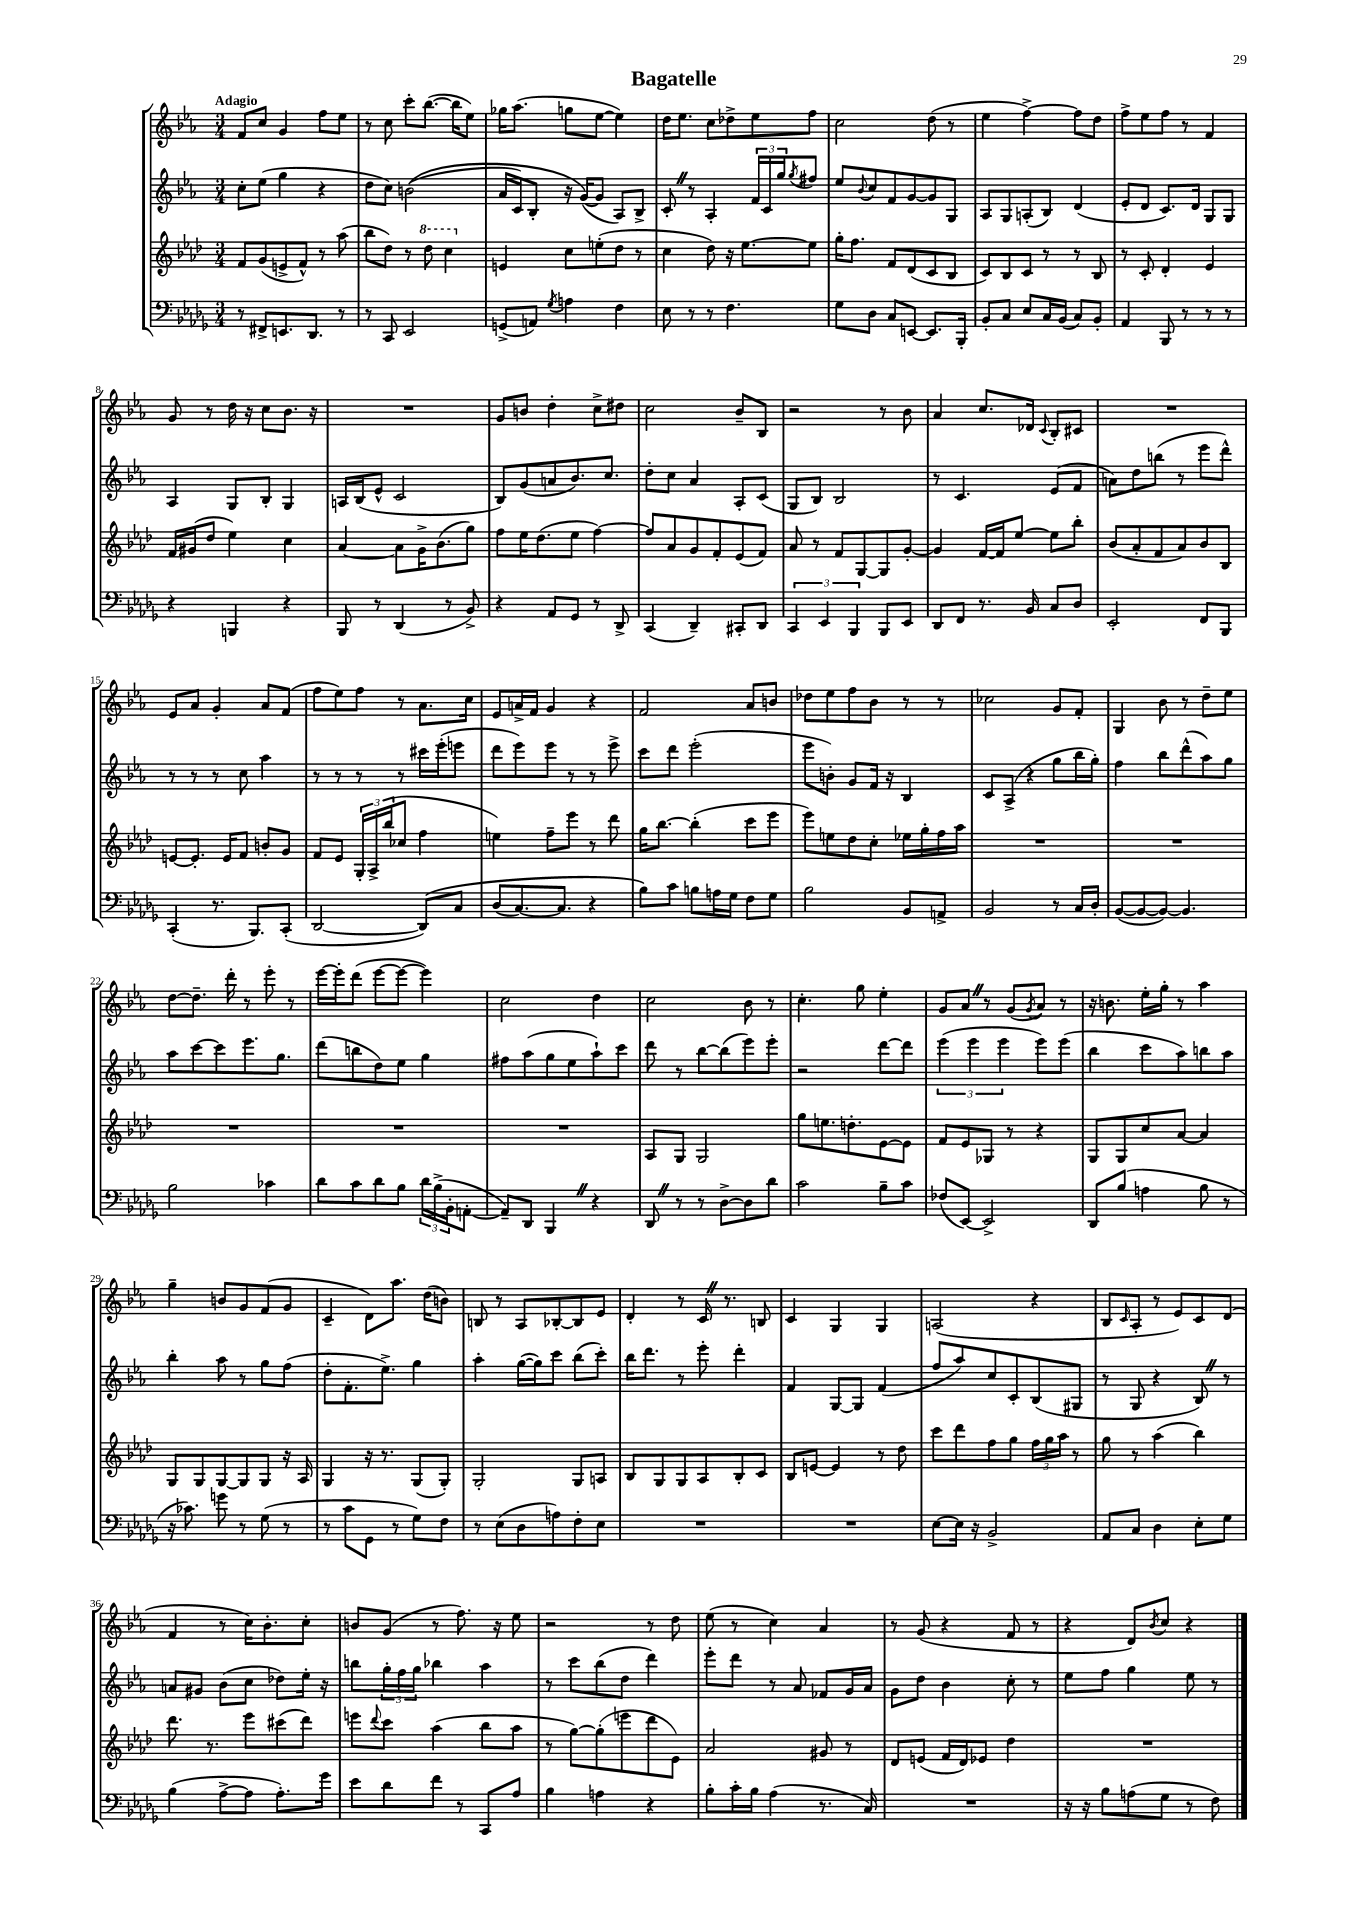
\header { title = "Bagatelle" }
<<
\new StaffGroup <<
\new Staff = "s0" {
    \clef treble \key ees \major \numericTimeSignature \time 3/4 \tempo "Adagio"
    f'8 c''8 g'4 f''8 ees''8 |
    r8 c''8 c'''8-. bes''8.~( bes''16 ees''8) |
    ges''16 aes''8.( g''8 ees''8~ ees''4) |
    d''16 ees''8. c''8 des''8-> ees''8 f''8 |
    c''2 d''8( r8 |
    ees''4 f''4~->) f''8 d''8 |
    f''8-> ees''8 f''8 r8 f'4 |
    g'8 r8 d''16 r16 c''8 bes'8. r16 |
    R2. |
    g'8 b'8 d''4-. c''8-> dis''8 |
    c''2 bes'8-- bes8 |
    r2 r8 bes'8 |
    aes'4 c''8. des'16 \appoggiatura { c'8 } bes8-. cis'8 |
    R2. |
    ees'8 aes'8 g'4-. aes'8 f'8( |
    f''8 ees''8) f''8 r8 aes'8. c''16 |
    ees'8 a'16-> f'16 g'4 r4 |
    f'2 aes'8 b'8 |
    des''8 ees''8 f''8 bes'8 r8 r8 |
    ces''2 g'8 f'8-. |
    g4 bes'8 r8 d''8-- ees''8 |
    d''8~ d''8.-- d'''16-. r8 ees'''8-. r8 |
    ees'''16~ ees'''16-. d'''8( ees'''8~ ees'''8~ ees'''4) |
    c''2 d''4 |
    c''2 bes'8 r8 |
    c''4.-. g''8 ees''4-. |
    g'8 aes'8 \once \override BreathingSign.text = \markup { \musicglyph "scripts.caesura.straight" } \breathe r8 g'8( \acciaccatura { g'8 } aes'8) r8 |
    r16 b'8. ees''16-. g''16-. r8 aes''4 |
    g''4-- b'8 g'8 f'8( g'8 |
    c'4-- d'8) aes''8. d''16( b'8) |
    b8 r8 aes8 bes8~-. bes8 ees'8 |
    d'4-. r8 c'16 \once \override BreathingSign.text = \markup { \musicglyph "scripts.caesura.straight" } \breathe r8. b8 |
    c'4 g4 g4 |
    a2( r4 |
    bes8 \grace { c'16 } aes8-. r8 ees'8) c'8 d'8( |
    f'4 r8 c''16) bes'8.-. c''8-. |
    b'8 g'8( r8 f''8.) r16 ees''8 |
    r2 r8 d''8 |
    ees''8( r8 c''4) aes'4 |
    r8 g'8( r4 f'8 r8 |
    r4 d'8) \acciaccatura { bes'8 } c''8 r4 \bar "|." |
}
\new Staff = "s1" {
    \clef treble \key ees \major \numericTimeSignature \time 3/4
    c''8-. ees''8( g''4 r4 |
    d''8 c''8) b'2(\( |
    aes'16 c'16) bes8-. r16 g'16~(\) g'8 aes8) bes8-> |
    c'8-. \once \override BreathingSign.text = \markup { \musicglyph "scripts.caesura.straight" } \breathe r8 aes4-. \tuplet 3/2 { f'16 c'16 g''16 } \acciaccatura { g''8 } fis''8 |
    ees''8 \appoggiatura { bes'8 } c''8 f'8 g'8~ g'8 g8 |
    aes8 g8 a8-.( bes8) d'4( |
    ees'8-. d'8 c'8.) d'16 g8 g8 |
    aes4 g8 bes8-. g4 |
    a16 bes16( ees'8-^ c'2 |
    bes8) g'8( a'8 bes'8.) c''8. |
    d''8-. c''8 aes'4 aes8-. c'8( |
    g8 bes8) bes2 |
    r8 c'4. ees'8( f'8 |
    a'8) d''8 b''8( r8 ees'''8 d'''8-^) |
    r8 r8 r8 c''8 aes''4 |
    r8 r8 r8 r8 cis'''16 ees'''16-.( e'''8 |
    d'''8 ees'''8) ees'''8 r8 r8 ees'''8-> |
    c'''8 d'''8 ees'''2-.( |
    ees'''8 b'8-.) g'8 f'16 r16 bes4 |
    c'8 aes8->( r4 g''8 bes''16 g''16-.) |
    f''4 bes''8 d'''8-^( aes''8) g''8 |
    aes''8 c'''8~ c'''8 ees'''8. g''8. |
    d'''8( b''8 d''8) ees''8 g''4 |
    fis''8 aes''8( g''8 ees''8 aes''8-!) c'''8 |
    d'''8 r8 bes''8~ bes''8( ees'''8) ees'''8-. |
    r2 d'''8~ d'''8 |
    \tuplet 3/2 { ees'''4( ees'''4 ees'''4 } ees'''8) ees'''8( |
    bes''4 c'''8 aes''8) b''8 aes''8 |
    bes''4-. aes''8 r8 g''8 f''8( |
    d''8-. f'8.-. ees''8.->) g''4 |
    aes''4-. g''16~( g''16) c'''8 bes''8( c'''8-.) |
    bes''16 d'''8. r8 ees'''8-. d'''4-. |
    f'4 g8~ g8 f'4( |
    f''8 aes''8) c''8 c'8-. bes8( gis8 |
    r8 g8 r4 bes8) \once \override BreathingSign.text = \markup { \musicglyph "scripts.caesura.straight" } \breathe r8 |
    a'8 gis'8 bes'8( c''8 des''8) ees''16-. r16 |
    b''8 \tuplet 3/2 { g''16-. f''16 g''16 } bes''4 aes''4 |
    r8 c'''8 bes''8( d''8 d'''4) |
    ees'''8-. d'''8 r8 aes'8 fes'8 g'16 aes'16 |
    g'8 d''8 bes'4 c''8-. r8 |
    ees''8 f''8 g''4 ees''8 r8 \bar "|." |
}
\new Staff = "s2" {
    \clef treble \key aes \major \numericTimeSignature \time 3/4
    f'8 g'8( e'8-> f'8-^) r8 aes''8( |
    bes''8 des''8) r8 \ottava #1 des'''8 c'''4 \ottava #0 |
    e'4 c''8 e''8-.( des''8 r8 |
    c''4 des''8) r16 ees''8.~ ees''8 |
    g''16-. f''8. f'8 des'8( c'8 bes8 |
    c'8) bes8 c'8 r8 r8 bes8 |
    r8 c'8-. des'4-. ees'4 |
    f'16 gis'16( des''8 ees''4) c''4 |
    aes'4~ aes'8 g'16-> bes'8.( g''8) |
    f''8 ees''16 des''8.( ees''8 f''4~) |
    f''8 aes'8 g'8 f'8-. ees'8( f'8) |
    aes'8 r8 f'8 g8~ g8 g'8~-. |
    g'4 f'16~ f'16 ees''8~ ees''8 bes''8-. |
    bes'8( aes'8-. f'8 aes'8) bes'8 bes8 |
    e'8~ e'8.-. e'16 f'8 b'8-. g'8 |
    f'8 ees'8 \tuplet 3/2 { g16-. aes16-> bes''16( } ces''8 f''4 |
    e''4) f''8-- ees'''8 r8 des'''8 |
    g''16 bes''8.~ bes''4-.( c'''8 ees'''8 |
    ees'''8) e''8 des''8 c''8-. ees''16 g''16-. f''16 aes''16 |
    R2. |
    R2. |
    R2. |
    R2. |
    R2. |
    aes8 g8 g2 |
    g''8 e''8. d''8.-. ees'8~ ees'8 |
    f'8 ees'8 ges8 r8 r4 |
    g8 g8 c''8 aes'8~ aes'4 |
    g8 g8 g8~ g8 g8 r16 aes16 |
    g4 r16 r8. g8( g8-.) |
    g2-. g8 a8 |
    bes8 g8 g8 aes8 bes8-. c'8 |
    bes8 e'8~ e'4 r8 des''8 |
    c'''8 des'''8 f''8 g''8 \tuplet 3/2 { f''16 g''16 aes''16 } r8 |
    g''8 r8 aes''4( bes''4) |
    des'''8. r8. ees'''8 cis'''8( des'''8) |
    e'''8 \appoggiatura { des'''8 } c'''8 aes''4( bes''8 aes''8 |
    r8 g''8~) g''8-.( e'''8 des'''8 ees'8) |
    aes'2 gis'8 r8 |
    des'8 e'8( f'16 des'16) ees'8 des''4 |
    R2. \bar "|." |
}
\new Staff = "s3" {
    \clef bass \key des \major \numericTimeSignature \time 3/4
    r8 fis,8-> e,8. des,8. r8 |
    r8 c,8 ees,2 |
    g,8->( a,8) \acciaccatura { ges8 } a4 f4 |
    ees8 r8 r8 f4. |
    ges8 des8 c8 e,8~ e,8. bes,,16-. |
    bes,8-. c8 ees8 c16 bes,16( c8) bes,8-. |
    aes,4 bes,,8 r8 r8 r8 |
    r4 b,,4 r4 |
    bes,,8 r8 des,4( r8 bes,8->) |
    r4 aes,8 ges,8 r8 des,8-> |
    c,4( des,4--) cis,8-. des,8 |
    \tuplet 3/2 { c,4 ees,4 bes,,4 } bes,,8 ees,8 |
    des,8 f,8 r8. bes,16 c8 des8 |
    ees,2-. f,8 bes,,8 |
    c,4-.( r8. bes,,8.) c,8-.( |
    des,2~ des,8)\( c8 |
    des8( c8.~) c8. r4 |
    bes8\) c'8 b8 a16 ges16 f8 ges8 |
    bes2 bes,8 a,8-> |
    bes,2 r8 c16 des16-. |
    bes,8~( bes,8~ bes,8~) bes,4. |
    bes2 ces'4 |
    des'8 c'8 des'8 bes8 \tuplet 3/2 { des'16 bes16->( bes,16-. } a,8~-. |
    a,8--) des,8 bes,,4 \once \override BreathingSign.text = \markup { \musicglyph "scripts.caesura.straight" } \breathe r4 |
    des,8 \once \override BreathingSign.text = \markup { \musicglyph "scripts.caesura.straight" } \breathe r8 r8 des8~-> des8 des'8 |
    c'2 bes8-- c'8 |
    fes8( ees,8~) ees,2-> |
    des,8 bes8( a4 bes8 r8 |
    r16 ces'8.) g'8 r8 ges8( r8 |
    r8 c'8 ges,8 r8 ges8) f8 |
    r8 ees8( des8 a8) f8-. ees8 |
    R2. |
    R2. |
    ees8~ ees16 r16 bes,2-> |
    aes,8 c8 des4 ees8-. ges8 |
    bes4( aes8~-> aes8 aes8.-.) ges'16 |
    ees'8 des'8 f'8 r8 c,8 aes8 |
    bes4 a4 r4 |
    bes8-. c'16-. bes16 aes4( r8. c16) |
    R2. |
    r16 r16 bes8 a8( ges8 r8 f8) \bar "|." |
}
>>
>>
